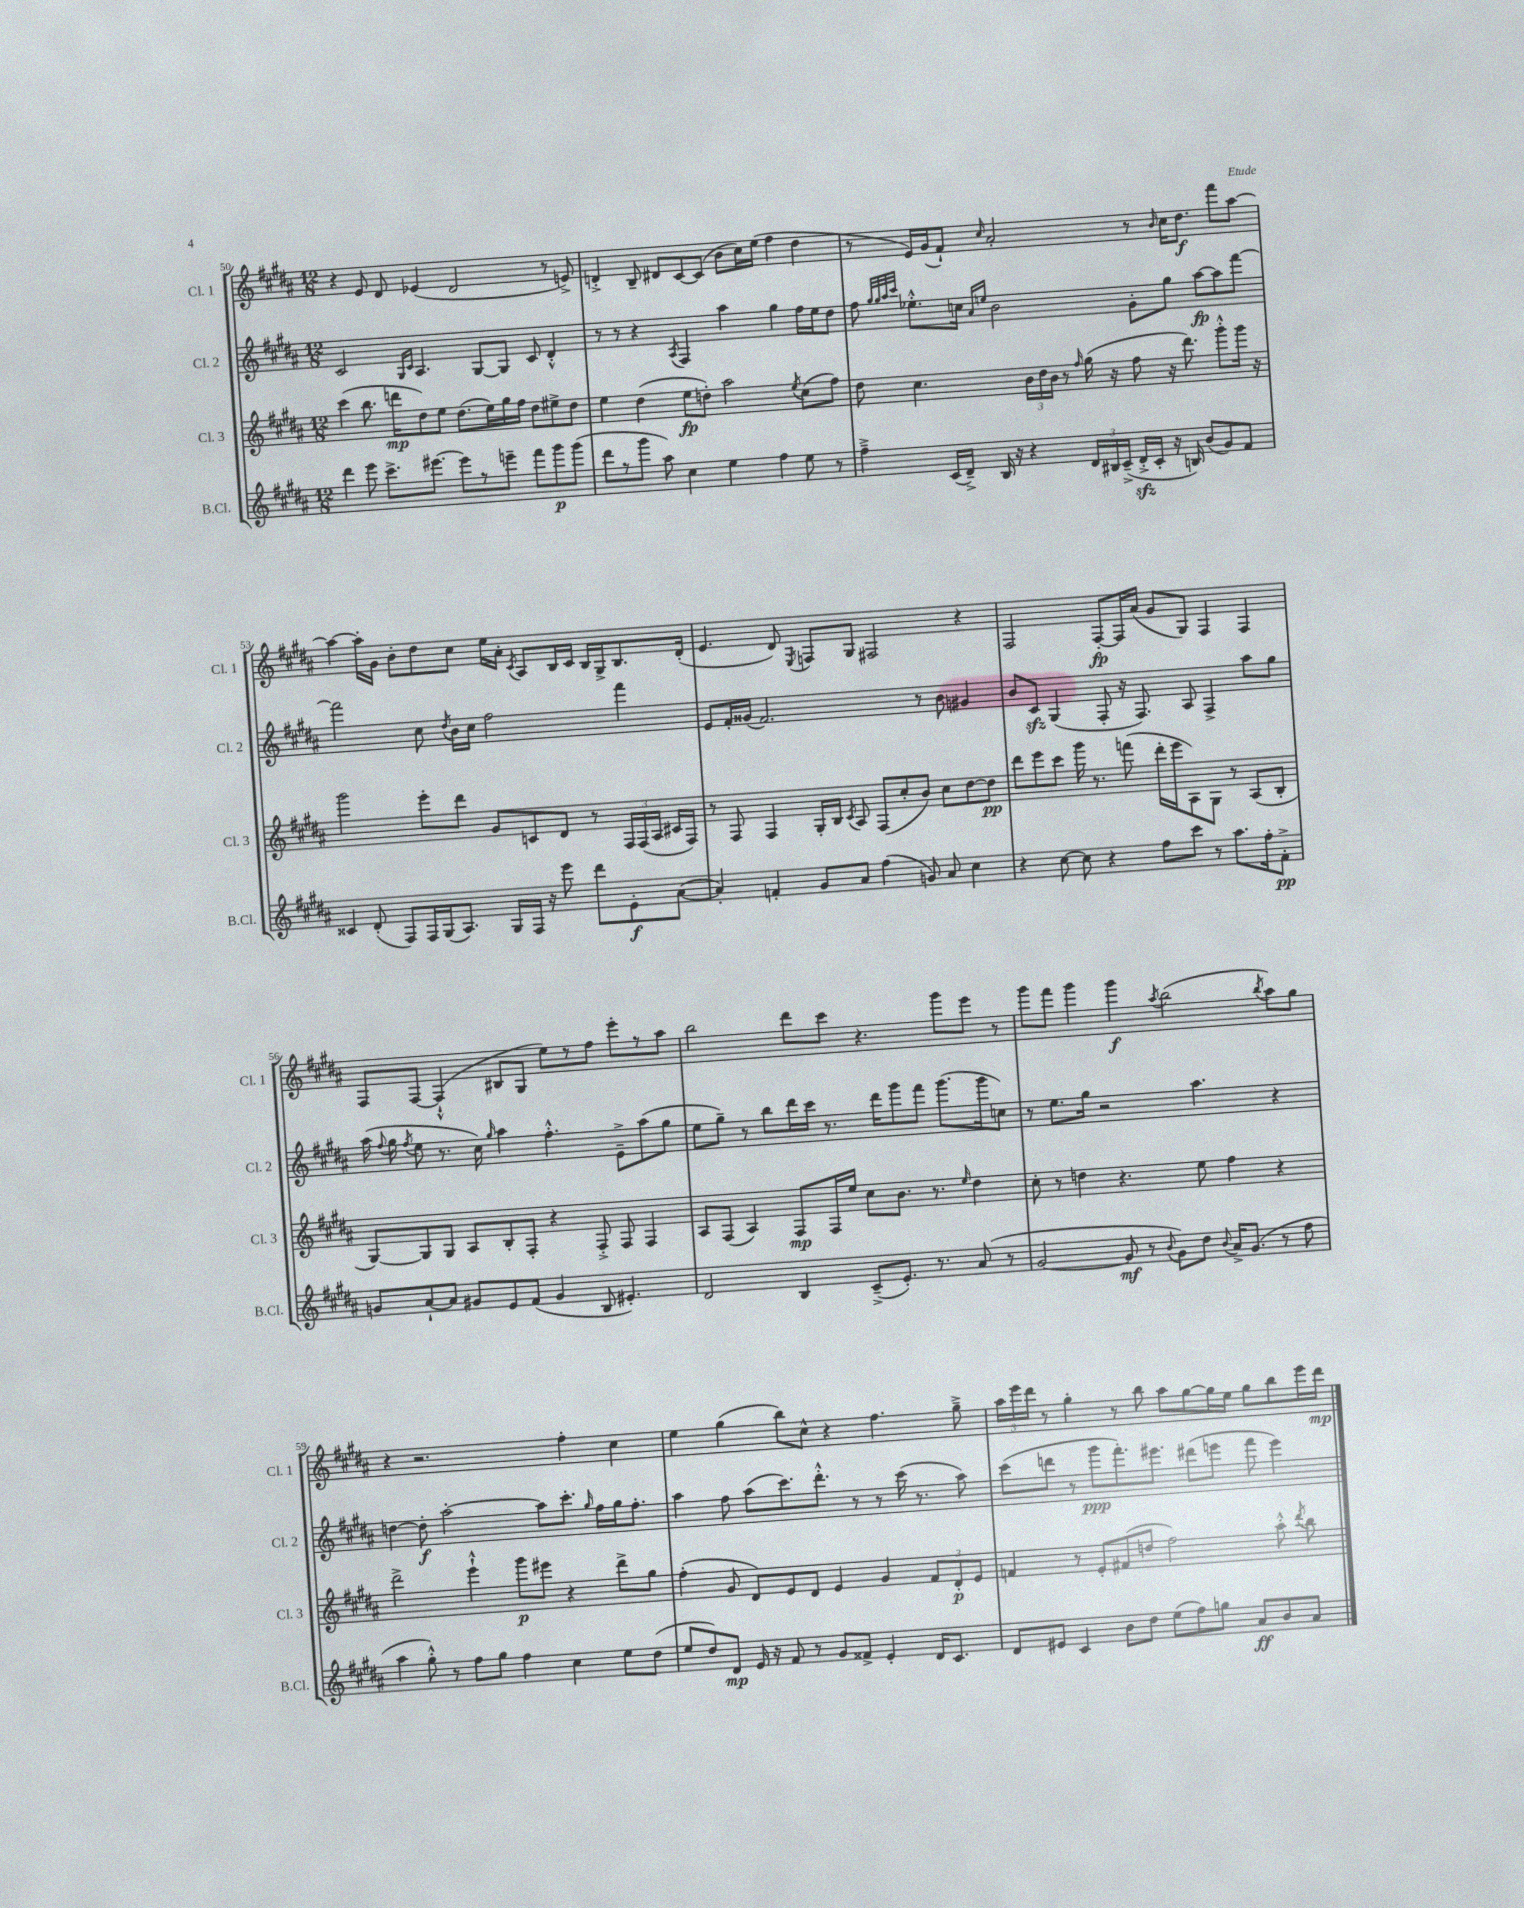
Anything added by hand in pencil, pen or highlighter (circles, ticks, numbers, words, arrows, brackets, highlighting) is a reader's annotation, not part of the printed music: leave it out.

**kern	**kern	**kern	**kern
*staff4	*staff3	*staff2	*staff1
*clefG2	*clefG2	*clefG2	*clefG2
*k[f#c#g#d#a#]	*k[f#c#g#d#a#]	*k[f#c#g#d#a#]	*k[f#c#g#d#a#]
*M12/8	*M12/8	*M12/8	*M12/8
4ddd#	(4ccc#	2c#	4r
8eee	8.bb	.	8e
8.ccc#^	.	.	8d#
.	16ddd	.	.
.	.	16qqG#	.
.	.	16qqc#	.
.	8dd#)	4.A#	(4e-
[8.eee#	.	.	.
.	8ee	.	.
8eee#]	(8.dd#	.	2d#
8r	.	[8G#	.
.	16ee)	.	.
8eee~	16gg#	8G#]	.
.	16ff#	.	.
8fff#	8dd#	8c#	.
8ggg#	8ee#^	4d#'^^	8r
(8ggg#	8dd#	.	8e^)
=	=	=	=
8ddd#	4ee	8r	4d'^
8r	.	8r	.
8ggg#	(4dd#	4r	8B~
8aa#)	.	.	8d#
.	.	8qA#	.
4cc#	8ee	4F#	[8c#
.	8dd')	.	(8c#]
4ee	2aa#	4aa#	8b
.	.	.	16cc#)
.	.	.	(16ee
4ff#	.	4gg#	4ff#
.	8qee	.	.
8ee	(8cc#	16ff#	4dd#
.	.	16ee	.
8r	8ff#)	8dd#	.
=	=	=	=
4ff#~^	8dd#	8ff#	8r
.	.	32qqgg#	.
.	.	32qqgg#	.
.	.	32qqaa#	.
.	.	32qqccc#	.
.	4.cc#	8.ee-'^^	16e)
.	.	.	(16g#
(16c#	.	.	8f#`)
16d#~^)	.	16cc	.
.	.	16qqa#	.
.	.	16qqee	16qqcc#
16B	.	2b	2a#'
16r	.	.	.
4r	24b	.	.
.	24dd#	.	.
.	24b	.	.
.	8r	.	.
.	16qqff#	.	.
24d#	(16gg#	.	.
24B#	.	.	.
.	16r	.	.
(24c#~^	.	.	.
16d#'^	8ff#	8g#'	8r
16c#'	.	.	.
.	.	.	16qqb
16r	16r	8gg#	16cc#
16B)	8.ddd#)	.	8.dd#
(8b	.	[8aa#	.
8g#)	8ggg#'^^	8aa#]	8fff#
8f#	16ggg#	[8fff#	[8aa#
.	16r	.	.
=	=	=	=
4c##	2ggg#	2fff#]	4aa#_
(8d#'	.	.	16aa#']
.	.	.	16g#
8F#)	.	.	8b'
16F#	8eee'	8cc#	8dd#
(16G#	.	.	.
.	.	8qdd#	.
8.A#)	8ddd#	16b	8cc#
.	.	16cc#	.
.	8g#	2ff#	16ee
16G#	.	.	16a#'
.	.	.	8qc#
16F#	8c	.	8A#
16r	.	.	.
8eee	8d#	.	16B
.	.	.	16c#
8ddd#	8r	.	16B
.	.	.	16G#^
8e'	24F#	4fff#	8.B
.	(24F#	.	.
.	24A#	.	.
([8a#	16c#	.	.
.	16F#)	.	(16d#'
=	=	=	=
4a#'])	8r	8e	4.e
.	8F#	16f#'	.
.	.	(16g##	.
4f'	4F#	2.f#)	.
.	.	.	8d#)
.	.	.	8qE
8g#	16G#'	.	8F
.	16B	.	.
.	8qc#	.	.
8a#	8A#	.	8G#
(4ff#	(8F#	.	2F#
.	8cc#'	.	.
8g)	8b)	8r	.
8a#	8cc#	8b	.
4cc#	[8dd#	4g#	4r
.	8dd#]	.	.
=	=	=	=
4r	8ddd#	8b	2F#
.	8eee	8c#	.
[8cc#	8ccc#	(4G#	.
8cc#]	16ggg#	.	.
.	8.r	.	.
4r	.	8F#'	[8F#'
.	(8fff	16r	16F#]
.	.	8.F#)	(16a#
8ff#	16ddd#'	.	8g#
.	16eee	.	.
8ccc#	8A#)	8A#	8G#)
8r	8G#	4F#^	4F#
8.aa#	8r	.	.
.	(8A#	8aa#	4F#
16ff#'	.	.	.
8f#'^	8B'	8gg#	.
=	=	=	=
8g	[8G#)	(16aa#	8F#
.	.	8qqff#	.
.	.	16gg#	.
.	.	8qff#	.
[8a#`	8G#]	8ee	[8F#
8a#]	8G#	8.r	(4F#`^^]
8g#	8A#	.	.
.	.	16cc#)	.
.	.	16qqgg#	.
8e	8B'	4aa#	8B#
(8f#	8F#'	.	8G#
4g#	4r	4.ff#'^^	8ee)
.	.	.	8r
8B	8F#'^	.	8ff#
4.e#')	8F#	8e~^	8eee'
.	4F#	(8aa#	8r
.	.	8gg#	8aa#
=	=	=	=
2d#	8A#	8ee	2bb
.	(8F#	8gg#~)	.
.	4A#)	8r	.
.	.	8bb	.
4B	8F#	16ddd#	8ddd#
.	.	16ccc#	.
.	16F#	8.r	8ccc#
.	16ee	.	.
(8c#~^	8cc#	.	4.r
.	.	16ddd#	.
8.e')	8.b	8ggg#	.
.	.	8fff#	.
8.r	8.r	.	.
.	.	(8.ggg#	8ggg#
.	16qqee	.	.
(8a#	4dd#	.	8eee
.	.	16ggg#	.
8r	.	8cc)	8r
=	=	=	=
[2g#	8cc#'	8r	8ggg#
.	8r	8.ee	8fff#
.	4dd	.	4ggg#
.	.	16gg#	.
.	.	2r	.
8g#]	4.r	.	4ggg#
8r	.	.	.
8qqb	.	.	8qaa#
8g#)	.	.	(2bb
8dd#	8ee	4.aa#	.
8qqb	.	.	.
16a#^	4ff#	.	.
(8.g#	.	.	.
.	.	.	8qbb
8r	4r	4r	8aa#)
8ff#	.	.	8gg#
=	=	=	=
4aa#	2ddd#^	[4dd	4r
8gg#'^^)	.	8dd']	2.r
8r	.	[2aa#'	.
8ff#	4eee`^^	.	.
8gg#	.	.	.
4ff#	8ggg#	.	.
.	8eee#	8aa#]	.
4cc#	4r	8.ccc#'	4ff#'
.	.	16qqgg#	.
.	.	16ff#	.
8ee	8ddd#^	16gg#	4cc#
.	.	8.ff#'	.
(8dd#	8gg#	.	.
=	=	=	=
8ee	(4ff#'	4aa#	4ee
8dd#)	.	.	.
8d#	8g#	8ff#	(4gg#
16e	8d#)	(8aa#	.
16r	.	.	.
8f#	8e	8.ccc#)	8bb)
8r	8d#	.	8cc#^^
.	.	8.ddd#'^^	.
8g#	4e	.	4r
8f##^	.	8r	.
4e'	4g#	8r	4.ff#
.	.	(16ccc#	.
.	.	8.r	.
16d#	12f#	.	.
8.c#	.	.	.
.	12d#'	.	.
.	.	8aa#)	8gg#~^
.	12e	.	.
=	=	=	=
8d#	4f	(8ccc#	24aa#
.	.	.	24eee
.	.	.	24ddd#
8e#	.	8ddd	8r
4c#	8r	8r	4gg#'
.	8e'	8ggg#	.
8b	(8f#	8.fff#')	8r
8dd#	8dd	.	8bb
.	.	8.eee#	.
(8ee	2ff#)	.	8aa#
8ff#)	.	(8ddd#	[8gg#
8gg	.	8eee	16gg#]
.	.	.	16ee
8a#	.	8fff#	8gg#
8b	8aa#'^^	4eee)	8bb
.	8qddd#	.	.
8a#	8bb	.	16eee
.	.	.	16ddd#
==	==	==	==
*-	*-	*-	*-
